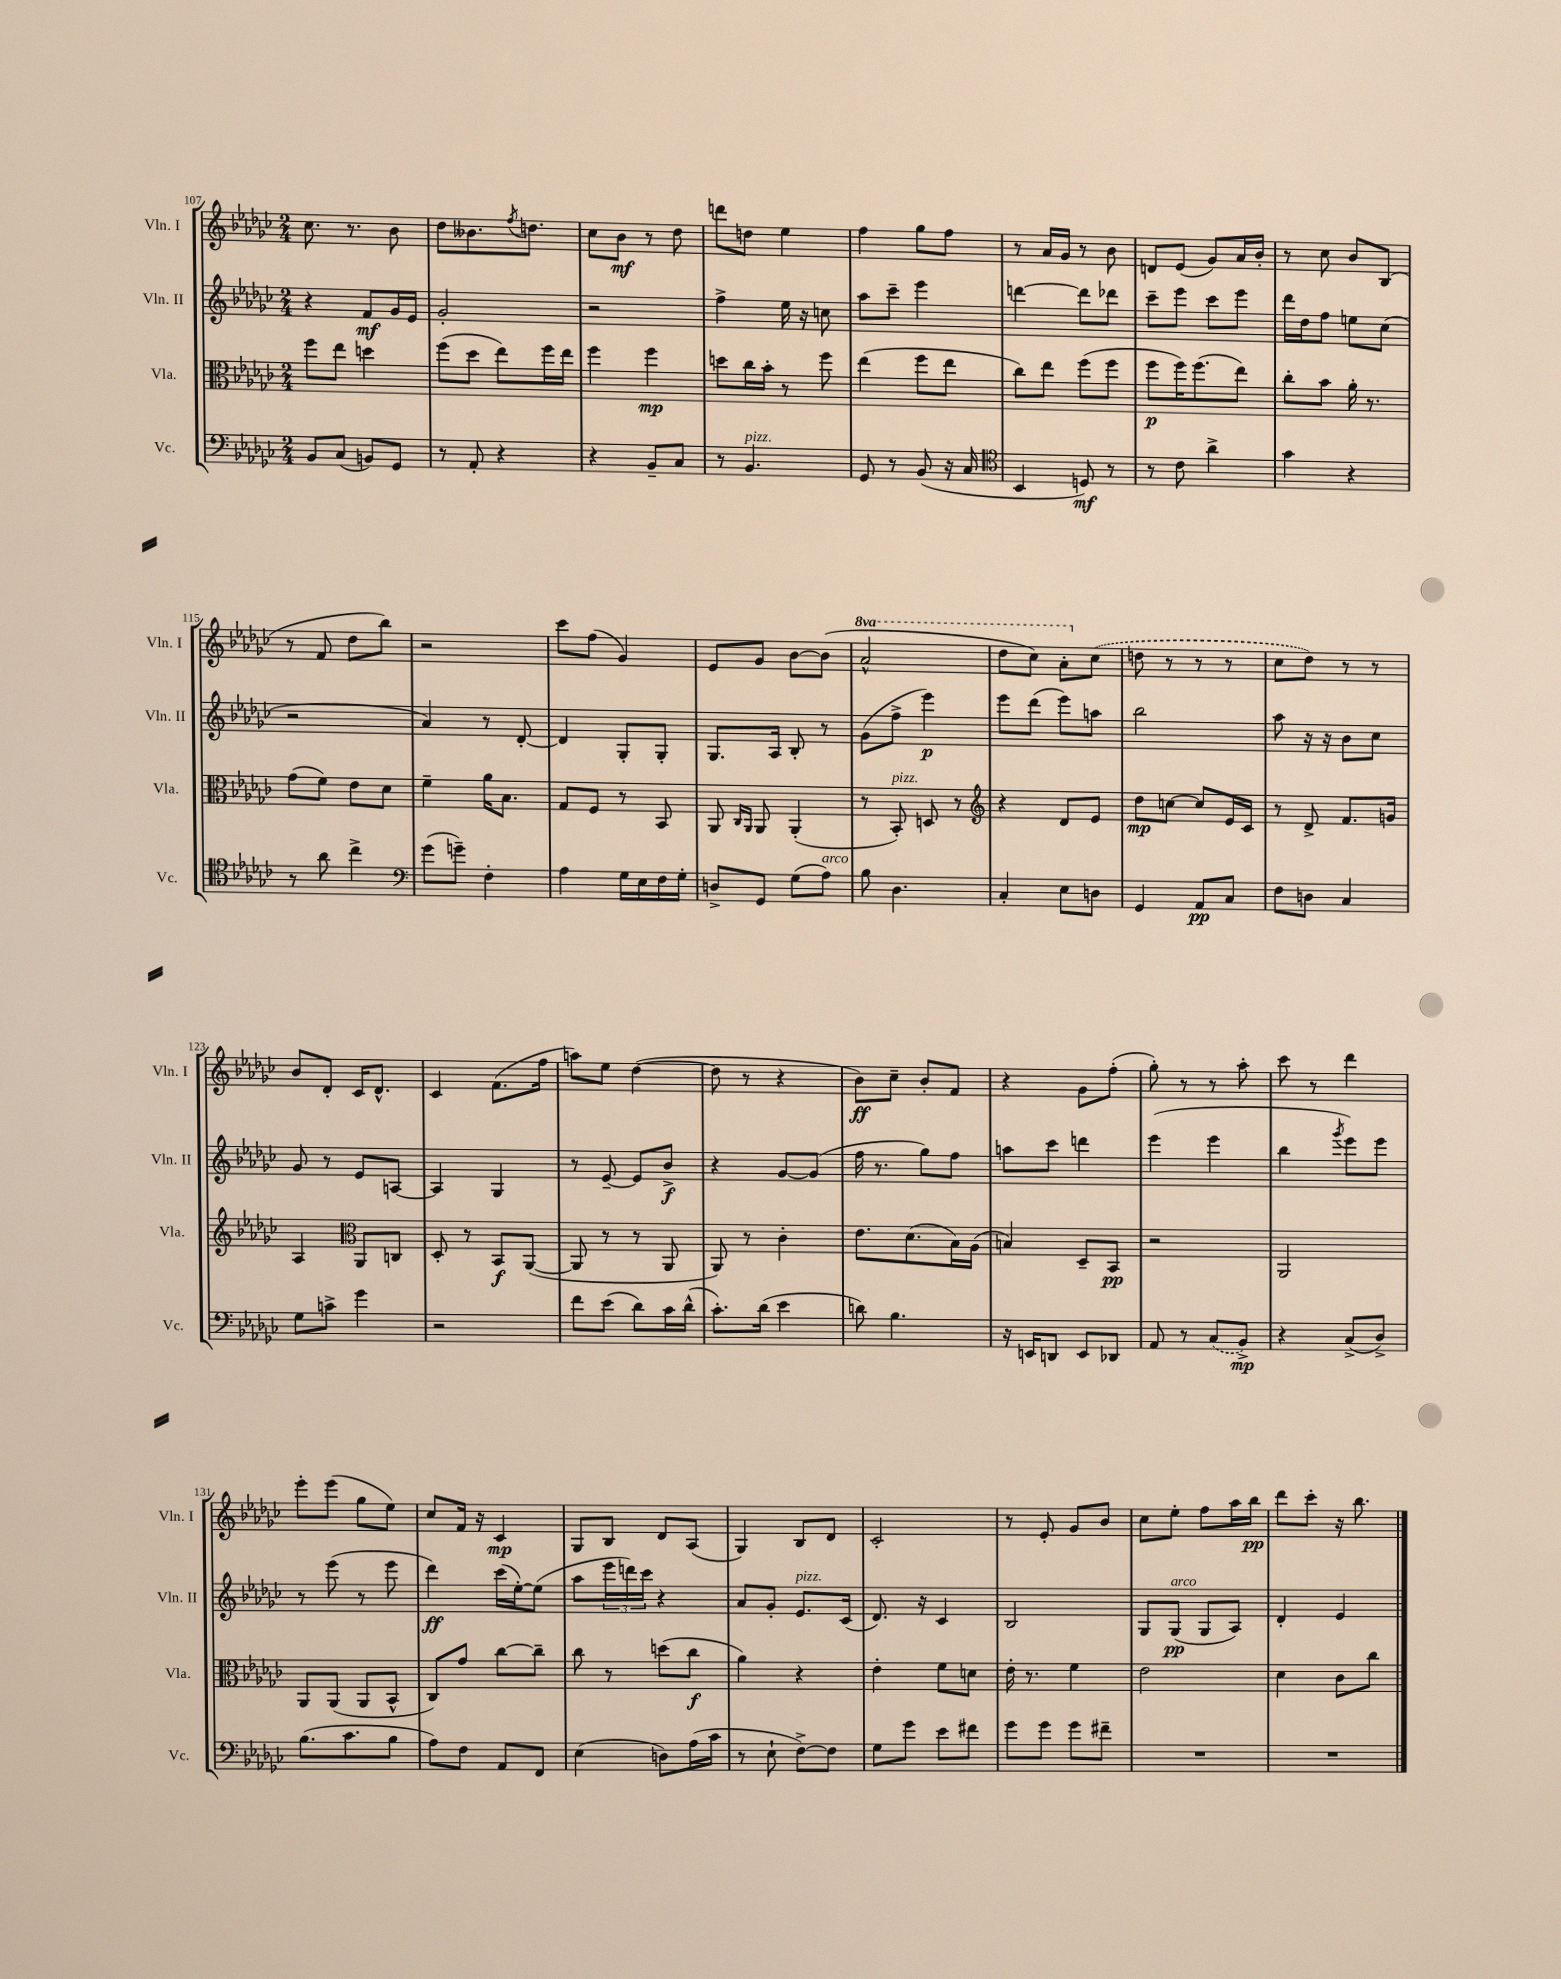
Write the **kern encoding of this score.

**kern	**kern	**kern	**kern
*staff4	*staff3	*staff2	*staff1
*clefF4	*clefC3	*clefG2	*clefG2
*k[b-e-a-d-g-c-]	*k[b-e-a-d-g-c-]	*k[b-e-a-d-g-c-]	*k[b-e-a-d-g-c-]
*M2/4	*M2/4	*M2/4	*M2/4
8BB-	8ff	4r	8.cc-
(8C-	8ee-	.	.
.	.	.	8.r
8BB)	4dd	8f	.
8GG-	.	16g-	8b-
.	.	16e-	.
=	=	=	=
8r	(8ff	2g-'	8dd-
8AA-'	8dd-	.	8.b--
4r	8ee-)	.	.
.	.	.	8qff
.	.	.	8.dd
.	16ff	.	.
.	16ee-	.	.
=	=	=	=
4r	4ff	2r	8cc-
.	.	.	8b-
8BB-~	4ff	.	8r
8C-	.	.	8dd-
=	=	=	=
8r	8dd	4ff^	8ddd
4.BB-	16cc-	.	8dd
.	16b-'	.	.
.	8r	16ee-	4ee-
.	.	16r	.
.	8ff	8cc	.
=	=	=	=
8GG-	(4ee-	8aa-	4ff
8r	.	8ccc-~	.
(8BB-	8ff	4eee-	8gg-
16r	8ee-	.	8ff
16C-	.	.	.
=	=	=	=
*clefC4	*	*	*
4BB-	8cc-)	[4ddd	8r
.	8ee-	.	16a-
.	.	.	16g-
8D)	(8ff	8ddd]	8r
8r	8ff	8ddd-	8b-
=	=	=	=
8r	8ff	8ccc-~	8d
8c-	16ff)	8eee-	(8e-
.	(8.ff	.	.
4a-^	.	8ccc-	8g-)
.	8ee-)	8eee-	16a-
.	.	.	16b-'
=	=	=	=
4g-	8cc-'	16ddd-	8r
.	.	16dd-	.
.	8b-	8ff	8cc-
4r	16a-'	8ee	8b-
.	8.r	.	.
.	.	(8cc-	(8B-
=	=	=	=
8r	(8g-	2r	8r
8a-	8f)	.	8f
4cc-^	8e-	.	8dd-
.	8d-	.	8bb-)
=	=	=	=
*clefF4	*	*	*
(8g-	4f~	4a-)	2r
8g~)	.	.	.
4F'	16a-	8r	.
.	8.B-	.	.
.	.	[8d-'	.
=	=	=	=
4A-	8G-	4d-]	8ccc-
.	8F	.	(8ff
16G-	8r	8G-'	4g-)
16E-	.	.	.
16F	8BB-	8G-'	.
16G-'	.	.	.
=	=	=	=
8D^	8AA-	8.G-	8e-
.	16qqC-	.	.
.	16qqAA-	.	.
8GG-	8AA-	.	8g-
.	.	16A-	.
(8G-	(4AA-'	8B-'	[8b-
8A-)	.	8r	(8b-]
=	=	=	=
8B-	8r	(8g-	2aa-^^
4.D-	8BB-')	8ff^	.
.	8D	4eee-)	.
.	8r	.	.
=	=	=	=
*	*clefG2	*	*
4C-'	4r	8eee-	8ddd-
.	.	(8ddd-	8ccc-)
8E-	8d-	8eee-)	8aa-'
8D	8e-	8aa	(8cc-
=	=	=	=
4GG-	8dd-	2bb-	8dd
.	[8cc	.	8r
8AA-	8cc]	.	8r
8C-	16e-	.	8r
.	16c-	.	.
=	=	=	=
8F	8r	8aa-	8cc-
8D	8d-^	16r	8dd-)
.	.	16r	.
4C-	8.f	8b-	8r
.	.	8cc-	8r
.	16g	.	.
=	=	=	=
8G-	4A-	8g-	8b-
8c^	.	8r	8d-'
*	*clefC3	*	*
4g-	8AA-	8e-	16c-
.	.	.	8.d-^^
.	8C	[8A	.
=	=	=	=
2r	8D-'	4A]	4c-
.	8r	.	.
.	8BB-	4G-	(8.f
.	([8AA-	.	.
.	.	.	16ff
=	=	=	=
8f	8AA-]	8r	8aa)
(8e-	8r	[8e-~	8ee-
8d-)	8r	8e-]	([4dd-
16c-	8AA-	8b-^	.
(16d-^^	.	.	.
=	=	=	=
8.c-')	8AA-)	4r	8dd-]
.	8r	.	8r
(16d-	.	.	.
4e-	4c-'	[8g-	4r
.	.	(8g-]	.
=	=	=	=
8d)	8.e-	16ff	8b-)
.	.	8.r	.
4.B-	.	.	8cc-~
.	(8.d-	.	.
.	.	8gg-)	8b-'
.	16B-)	8ff	8f
.	(16A-	.	.
=	=	=	=
16r	4B)	8aa	4r
16EE	.	.	.
8DD	.	8ccc-	.
8EE	8D-~	4ddd	8g-
8DD-	8BB-	.	(8ff'
=	=	=	=
8AA-	2r	(4eee-	8gg-')
8r	.	.	8r
(8C-	.	4eee-	8r
8BB-^)	.	.	8aa-'
=	=	=	=
4r	2AA-	4bb-	8ccc-
.	.	.	8r
.	.	8qggg-	.
(8C-^	.	8eee-)	4ddd-
8D-^)	.	8eee-	.
=	=	=	=
(8.B-	8AA-	8r	8eee-'
.	(8AA-	(8eee-	(8eee-
8.c-	.	.	.
.	8AA-	8r	8gg-
8B-	8BB-^^	8eee-	8ee-)
=	=	=	=
8A-)	8C-)	4ddd-)	8cc-
8F	8g-	.	16f
.	.	.	16r
8AA-	[8cc-	(16ccc-	4c-
.	.	[16ee-')	.
8FF	8cc-~]	(8ee-]	.
=	=	=	=
(4E-	8cc-	8aa-	8G-
.	8r	24eee-	8B-
.	.	24ddd)	.
.	.	24ccc-	.
8D)	(8dd	4r	8d-
(16A-	8cc-	.	(8A-
16c-	.	.	.
=	=	=	=
8r	4a-)	8a-	4G-)
8E-`	.	8g-'	.
[8F^)	4r	8.e-	8B-
8F]	.	.	8d-
.	.	(16c-	.
=	=	=	=
8G-	4e-'	8.d-)	2c-'
8g-	.	.	.
.	.	16r	.
8e-	8f	4c-	.
8f#	8d	.	.
=	=	=	=
8g-	16e-'	2B-	8r
.	8.r	.	.
8g-	.	.	8e-'
8g-	4f	.	8g-
8f#~	.	.	8b-
=	=	=	=
2r	2e-	8G-	8cc-
.	.	(8G-	8ee-'
.	.	8G-	8ff
.	.	8A-)	16aa-
.	.	.	16bb-
=	=	=	=
2r	4d-	4d-'	8ddd-
.	.	.	8ccc-'
.	8c-	4e-	16r
.	.	.	8.bb-
.	8cc-	.	.
==	==	==	==
*-	*-	*-	*-
